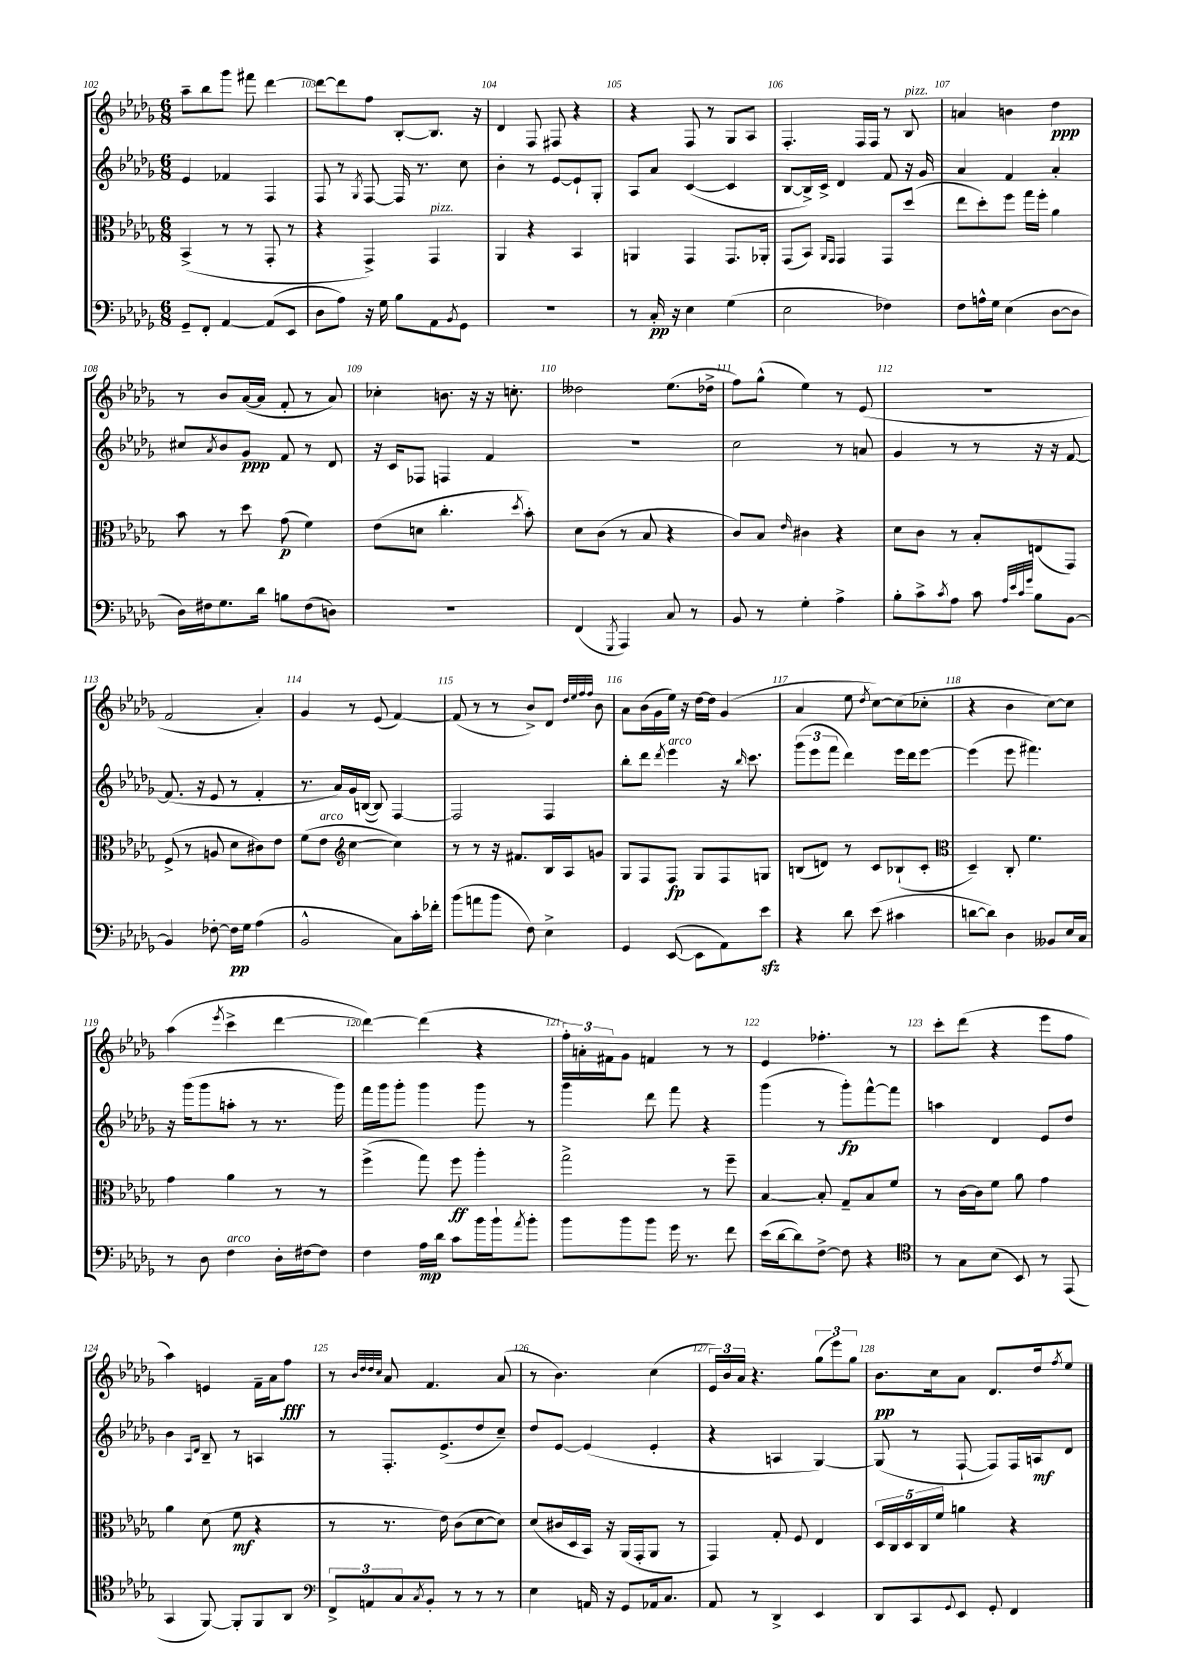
<<
\new StaffGroup <<
\new Staff = "s0" {
    \clef treble \key des \major \numericTimeSignature \time 6/8
    aes''8-- bes''8 ges'''8 fis'''8 des'''4~ |
    des'''8~ des'''8 f''8 bes8~-. bes8. r16 |
    des'4 f8 fis8 r4 |
    r4 f8 r8 ges8 aes8 |
    f4.-. f16 f16 r8 bes8^\markup { \italic "pizz." } |
    a'4 b'4 des''4\ppp |
    r8 bes'8 aes'16~( aes'16 f'8-. r8 aes'8) |
    ces''4-. b'8. r16 r16 c''8.-. |
    deses''2 ees''8.( des''16-> |
    f''8) ges''8-^( ees''4) r8 ees'8( |
    R2. |
    f'2 aes'4-.) |
    ges'4 r8 ees'8( f'4~) |
    f'8( r8 r8 bes'8->) des'8 \grace { des''32 ees''32 f''32 f''32 } bes'8 |
    aes'8 bes'16( ges'16 ees''16) r16 des''16~ des''16 ges'4( |
    aes'4 ees''8 \acciaccatura { des''8 } c''8~) c''8( ces''8-. |
    r4 bes'4 c''8~) c''8 |
    aes''4( \acciaccatura { ees'''8 } c'''4-> des'''4~ |
    des'''4~) des'''4( r4 |
    \tuplet 3/2 { f''16-.) a'16-. fis'16 } ges'8 f'4 r8 r8 |
    ees'4 fes''4.-. r8 |
    c'''8-. des'''8( r4 ees'''8 f''8 |
    aes''4) e'4 f'16-- aes'16 f''8\fff |
    r8 \grace { bes'32 des''32 des''32 c''32 } aes'8 f'4. aes'8( |
    r8 bes'4.) c''4( |
    \tuplet 3/2 { ees'16) bes'16 aes'16 } r4. \tuplet 3/2 { ges''8( ees'''8) ges''8 } |
    bes'8.\pp c''16 aes'8 des'8. des''16 \acciaccatura { f''8 } ees''8 \bar "|." |
}
\new Staff = "s1" {
    \clef treble \key des \major \numericTimeSignature \time 6/8
    ees'4 fes'4 f4 |
    f8 r8 \acciaccatura { ges8 } f8~ f16 r8. c''8 |
    bes'4-. r8 ees'8~ ees'8-! ges8-. |
    aes8 aes'8 c'4~( c'4 |
    bes8~ bes16->) c'16-> des'4 f'8 r16 ges'16 |
    aes'4 f'4 aes'4-. |
    cis''8 \acciaccatura { aes'8 } bes'8 ges'8\ppp f'8 r8 des'8 |
    r16 c'16 fes8 f4 f'4 |
    R2. |
    c''2 r8 a'8 |
    ges'4 r8 r8 r16 r16 f'8~ |
    f'8.( r16 ees'8 r8 f'4-. |
    r8. aes'16) ges'16 b16~( b8) f4~ |
    f2 f4 |
    bes''8-. des'''8 \acciaccatura { des'''8 } ees'''4^\markup { \italic "arco" } r16 \grace { bes''16 } c'''8. |
    \tuplet 3/2 { ges'''8( ees'''8 f'''8 } des'''4) ees'''16 des'''16 ees'''8~ |
    ees'''4( ees'''8 fis'''4.) |
    r16 ges'''16( ges'''8 a''8-. r8 r8. ges'''16) |
    f'''16 ges'''16 ges'''8-. ges'''4 ges'''8 r8 |
    ges'''4 des'''8 f'''8 r4 |
    ges'''4( r8 ges'''8-.\fp) f'''8~-^ f'''8 |
    a''4 des'4 ees'8 des''8 |
    bes'4 \grace { aes16 des'16 } bes8-- r8 a4 |
    r8 f8.-. ees'8.->( des''8 c''8--) |
    des''8 ees'8~ ees'4( ees'4-. |
    r4 a4 ges4~) |
    ges8( r8 f8~-! f8) f16 a16\mf des'8 \bar "|." |
}
\new Staff = "s2" {
    \clef alto \key des \major \numericTimeSignature \time 6/8
    bes,4->( r8 r8 ges,8-. r8 |
    r4 ges,4->) ges,4^\markup { \italic "pizz." } |
    aes,4 r4 bes,4 |
    a,4 ges,4 ges,8. aes,16-. |
    ges,8( bes,8) \grace { aes,16 ges,16 } ges,4 ges,8 des''8( |
    ees''8 des''8-.) f''8 ges''16 f''16-. aes'4 |
    bes'8 r8 des''8 ges'8\p( f'4) |
    ees'8( d'8 c''4.-. \acciaccatura { des''8 } bes'8-.) |
    des'8 c'8( r8 bes8 r4 |
    c'8) bes8 \grace { ees'16 } cis'4 r4 |
    des'8 c'8 r8 bes8-. e8( ges,8) |
    f8->( r8 a8 des'8 cis'8) ees'8 |
    f'8( ees'8^\markup { \italic "arco" } \clef treble c''4~ c''4) |
    r8 r8 r16 fis'8. bes16 aes16 g'8 |
    ges8 f8 f8\fp ges8 f8 g8 |
    b8( d'8) r8 c'8 bes8-!( c'8-. |
    \clef alto des4--) c8-. f'4. |
    ges'4 aes'4 r8 r8 |
    f''4->( ges''8) f''8\ff aes''4-. |
    ges''2-> r8 f''8-- |
    bes4~ bes8-. ges8-- bes8 f'8 |
    r8 c'16~ c'16 f'8 aes'8 ges'4 |
    aes'4 des'8( f'8\mf r4 |
    r8 r8. ees'16) c'8( des'8~ des'8) |
    des'8( cis'16 des16 bes,16) r16 aes,16( ges,16-. aes,8 r8 |
    ges,4) ges8-. f8 ees4 |
    \tuplet 5/4 { des16 c16 des16 c16 f'16 } a'4 r4 \bar "|." |
}
\new Staff = "s3" {
    \clef bass \key des \major \numericTimeSignature \time 6/8
    ges,8-- f,8-. aes,4~ aes,8( ees,8 |
    des8 aes8) r16 ges16 bes8 aes,8 \acciaccatura { bes,8 } ges,8 |
    R2. |
    r8 c16-.\pp r16 ees4 ges4( |
    ees2 fes4) |
    f8 a16-^ ges16 ees4( des8~ des8 |
    des16) fis16 ges8. des'16 b8 fis8( d8) |
    R2. |
    f,4( \acciaccatura { ges,,8 } aes,,4) c8 r8 |
    bes,8 r8 ges4-. aes4-> |
    bes8-. c'8-> \acciaccatura { c'8 } aes8 c'8 \grace { aes32 ees'32 c'32 ges'32 } bes8 bes,8~ |
    bes,4 fes8~-. fes16\pp ges16 aes4( |
    bes,2-^ c8) c'16-. fes'16-. |
    bes'8( a'8 bes'8 f8) ees4-> |
    ges,4 ees,8~( ees,8 aes,8) ees'8\sfz |
    r4 des'8 ees'8( cis'4 |
    d'8~ d'8) des4 beses,8 ees16 c16 |
    r8 des8 f4^\markup { \italic "arco" } des16-. fis16~ fis8 |
    f4 aes16\mp des'16 c'8 bes'16 bes'16-! \acciaccatura { aes'8 } bes'8-. |
    bes'8 bes'8 bes'8 ges'16 r8. f'8 |
    ees'16( des'16~ des'8) f8~-> f8 r4 |
    \clef tenor r8 ges8 bes8( bes,8) r8 ees,8( |
    ges,4 f,8~) f,8-. f,8 aes,8 |
    \clef bass \tuplet 3/2 { f,8-> a,8 c8 } \acciaccatura { c8 } bes,8-. r8 r8 r8 |
    ees4 a,16 r16 ges,8 aes,16 c8. |
    aes,8 r8 des,4-> ees,4 |
    des,8 c,8 \appoggiatura { ges,8 } ees,8 ges,8-. f,4 \bar "|." |
}
>>
>>
\layout { \context { \Score currentBarNumber = #102 \override BarNumber.break-visibility = ##(#f #t #t) barNumberVisibility = #all-bar-numbers-visible } }
